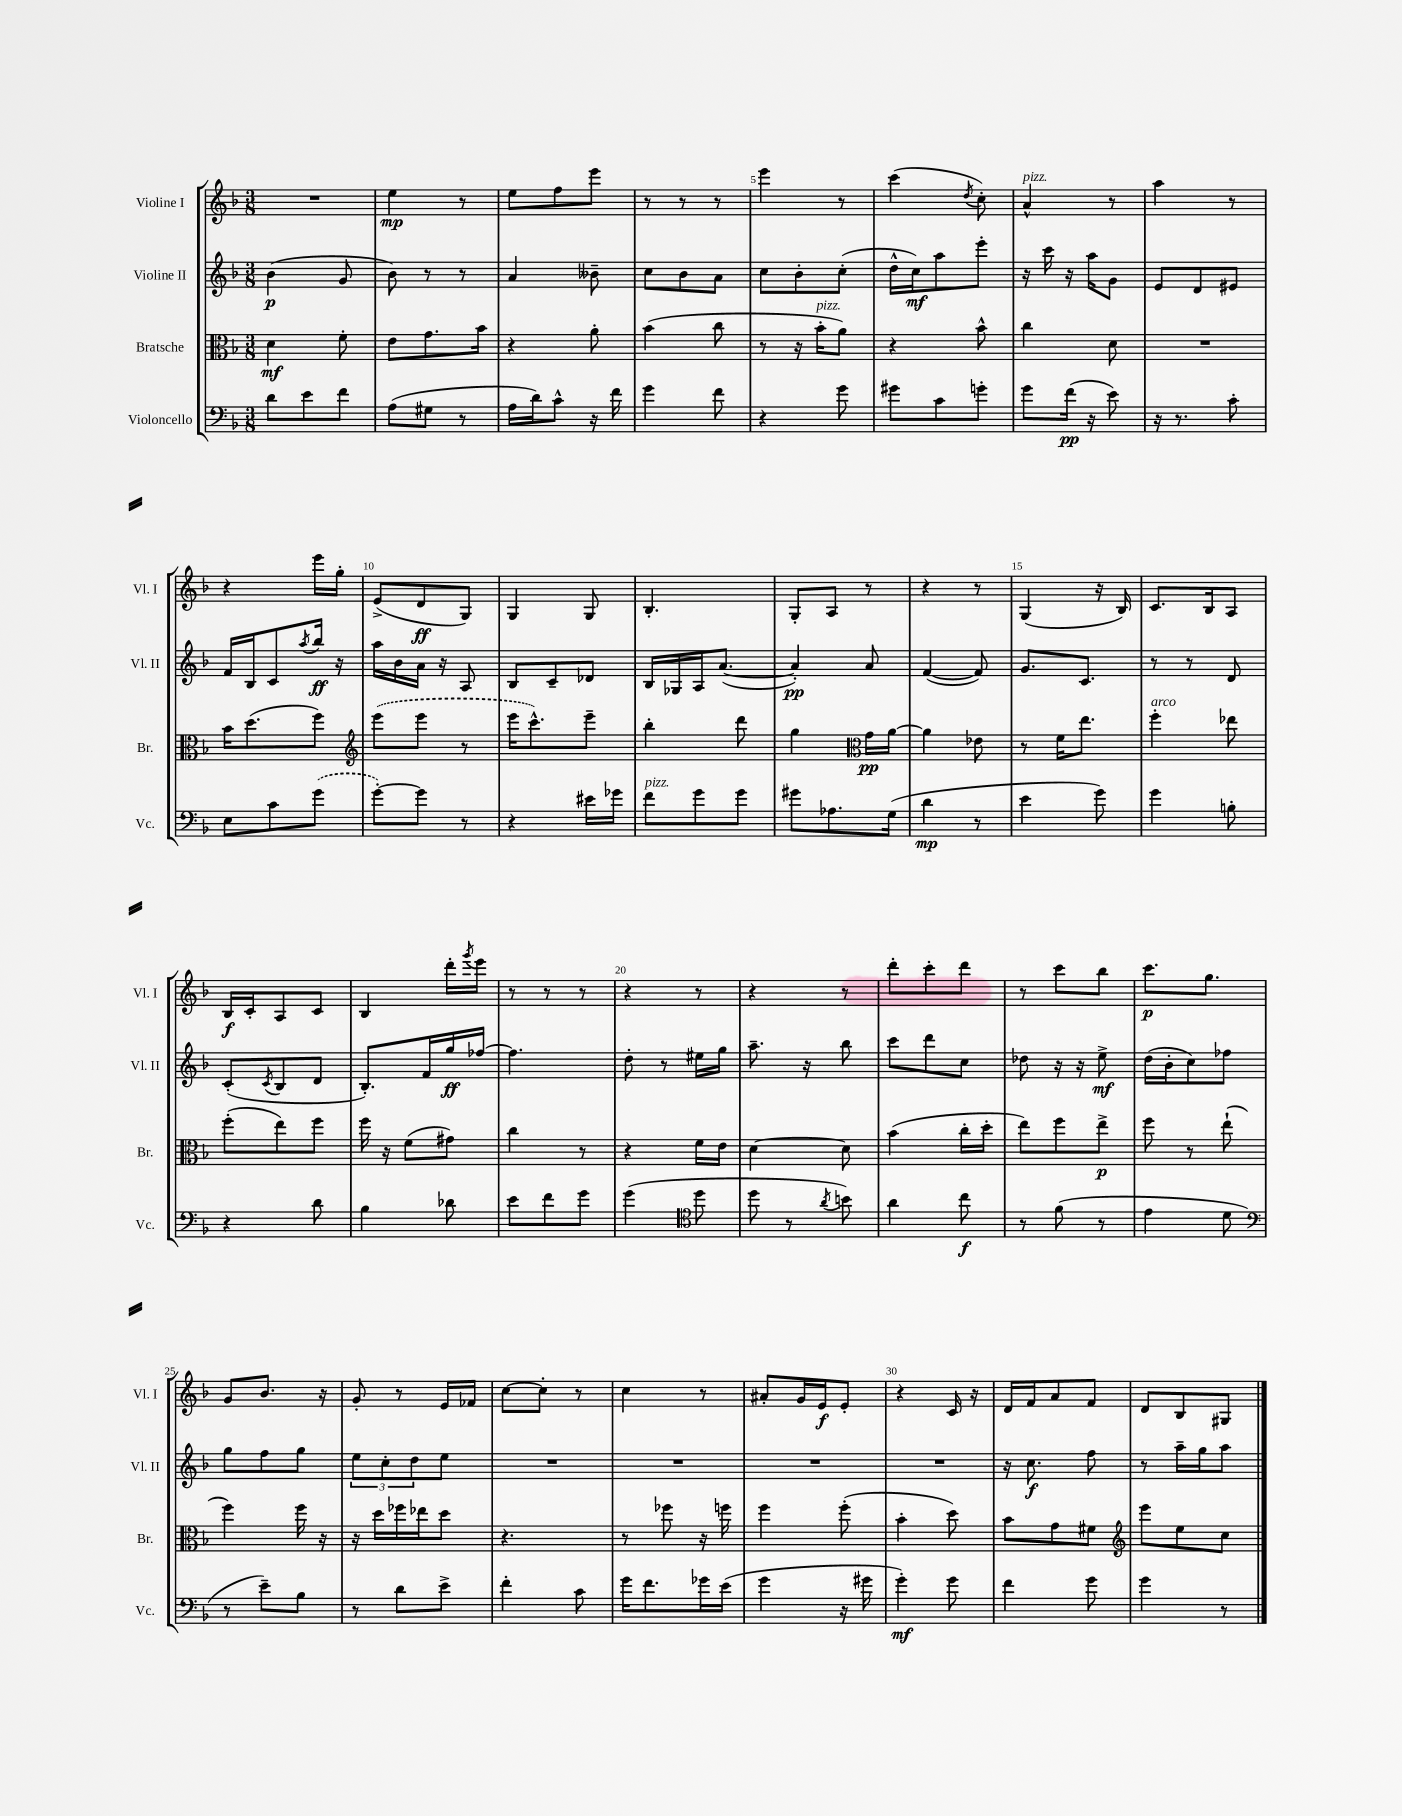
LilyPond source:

<<
\new StaffGroup <<
\new Staff = "s0" \with { instrumentName = "Violine I" shortInstrumentName = "Vl. I" } {
    \clef treble \key f \major \numericTimeSignature \time 3/8
    R4. |
    e''4\mp r8 |
    e''8 f''8 e'''8 |
    r8 r8 r8 |
    e'''4 r8 |
    c'''4( \acciaccatura { d''8 } c''8-.) |
    a'4-^^\markup { \italic "pizz." } r8 |
    a''4 r8 |
    r4 e'''16 g''16-. |
    e'8->( d'8\ff g8) |
    g4 g8 |
    bes4.-. |
    g8-. a8 r8 |
    r4 r8 |
    g4( r16 bes16) |
    c'8. bes16 a8 |
    bes16\f c'16-. a8 c'8 |
    bes4 d'''16-. \acciaccatura { g'''8 } e'''16 |
    r8 r8 r8 |
    r4 r8 |
    r4 r8 |
    d'''8-. c'''8-. d'''8 |
    r8 c'''8 bes''8 |
    c'''8.\p g''8. |
    g'8 bes'8. r16 |
    g'8-. r8 e'16 fes'16 |
    c''8~ c''8-. r8 |
    c''4 r8 |
    ais'8-. g'16 e'16\f e'8-. |
    r4 c'16 r16 |
    d'16 f'16 a'8 f'8 |
    d'8 bes8 gis8 \bar "|." |
}
\new Staff = "s1" \with { instrumentName = "Violine II" shortInstrumentName = "Vl. II" } {
    \clef treble \key f \major \numericTimeSignature \time 3/8
    bes'4\p( g'8 |
    bes'8) r8 r8 |
    a'4 beses'8-- |
    c''8 bes'8 a'8 |
    c''8 bes'8-. c''8-.( |
    d''16-^ c''16\mf) a''8 e'''8-. |
    r16 c'''16 r16 a''16 g'8 |
    e'8 d'8 eis'8 |
    f'16 bes16 c'8 \acciaccatura { a''8 } bes''16\ff r16 |
    a''16 bes'16 a'16 r16 a8 |
    bes8 c'8-- des'8 |
    bes16 ges16 a16 a'8.~( |
    a'4-.\pp) a'8 |
    f'4~( f'8) |
    g'8. c'8. |
    r8 r8 d'8 |
    c'8-.( \acciaccatura { c'8 } bes8 d'8 |
    bes8.-.) f'16 g''16\ff fes''16~ |
    fes''4. |
    d''8-. r8 eis''16 g''16 |
    a''8.-- r16 bes''8 |
    c'''8 d'''8 c''8 |
    des''8 r16 r16 e''8->\mf |
    d''16( bes'16-. c''8) fes''8 |
    g''8 f''8 g''8 |
    \tuplet 3/2 { e''8 c''8-. d''8 } e''8 |
    R4. |
    R4. |
    R4. |
    R4. |
    r16 c''8.\f f''8 |
    r8 a''16-- g''16 a''8 \bar "|." |
}
\new Staff = "s2" \with { instrumentName = "Bratsche" shortInstrumentName = "Br." } {
    \clef alto \key f \major \numericTimeSignature \time 3/8
    d'4\mf f'8-. |
    e'8 g'8. bes'16 |
    r4 a'8-. |
    bes'4( c''8 |
    r8 r16 bes'16-.^\markup { \italic "pizz." } a'8) |
    r4 bes'8-^ |
    c''4 d'8 |
    R4. |
    bes'16 d''8.( f''8) |
    \clef treble \once \slurDashed e'''8( e'''8 r8 |
    e'''16 c'''8.-^) e'''8-- |
    bes''4-. d'''8 |
    g''4 \clef alto g'16\pp a'16~ |
    a'4 ees'8 |
    r8 f'16 e''8. |
    f''4-.^\markup { \italic "arco" } ees''8 |
    f''8-.( e''8) f''8 |
    f''16 r16 f'8( gis'8) |
    c''4 r8 |
    r4 f'16 e'16 |
    d'4~ d'8 |
    bes'4( c''16-. d''16-. |
    e''8) f''8 e''8->\p |
    f''8 r8 e''8-!( |
    f''4) f''16 r16 |
    r16 d''16 fes''16 ees''16 d''8 |
    r4. |
    r8 fes''8 r16 f''16 |
    f''4 f''8-.( |
    bes'4-. d''8) |
    bes'8 g'8 fis'8 |
    \clef treble e'''8 e''8 c''8 \bar "|." |
}
\new Staff = "s3" \with { instrumentName = "Violoncello" shortInstrumentName = "Vc." } {
    \clef bass \key f \major \numericTimeSignature \time 3/8
    d'8 e'8 f'8 |
    a8( gis8 r8 |
    a16 d'16) c'8-^ r16 f'16 |
    g'4 f'8 |
    r4 g'8 |
    gis'8 c'8 g'8-. |
    g'8 f'16\pp( r16 e'8) |
    r16 r8. c'8-. |
    e8 c'8 \once \slurDashed g'8( |
    g'8~-.) g'8 r8 |
    r4 eis'16 ges'16 |
    f'8^\markup { \italic "pizz." } g'8 g'8 |
    gis'8 aes8. g16( |
    d'4\mp r8 |
    e'4 g'8) |
    g'4 b8-. |
    r4 d'8 |
    bes4 des'8 |
    e'8 f'8 g'8 |
    g'4( \clef tenor d''8 |
    d''8 r8 \acciaccatura { a'8 } b'8) |
    a'4 c''8\f |
    r8 f'8( r8 |
    e'4 d'8 |
    \clef bass r8 e'8--) bes8 |
    r8 d'8 e'8-> |
    f'4-. c'8 |
    g'16 f'8. ges'16 e'16( |
    g'4 r16 gis'16 |
    g'4-.\mf) g'8 |
    f'4 g'8 |
    g'4 r8 \bar "|." |
}
>>
>>
\layout { \context { \Score \override BarNumber.break-visibility = ##(#f #t #t) barNumberVisibility = #(every-nth-bar-number-visible 5) } }
